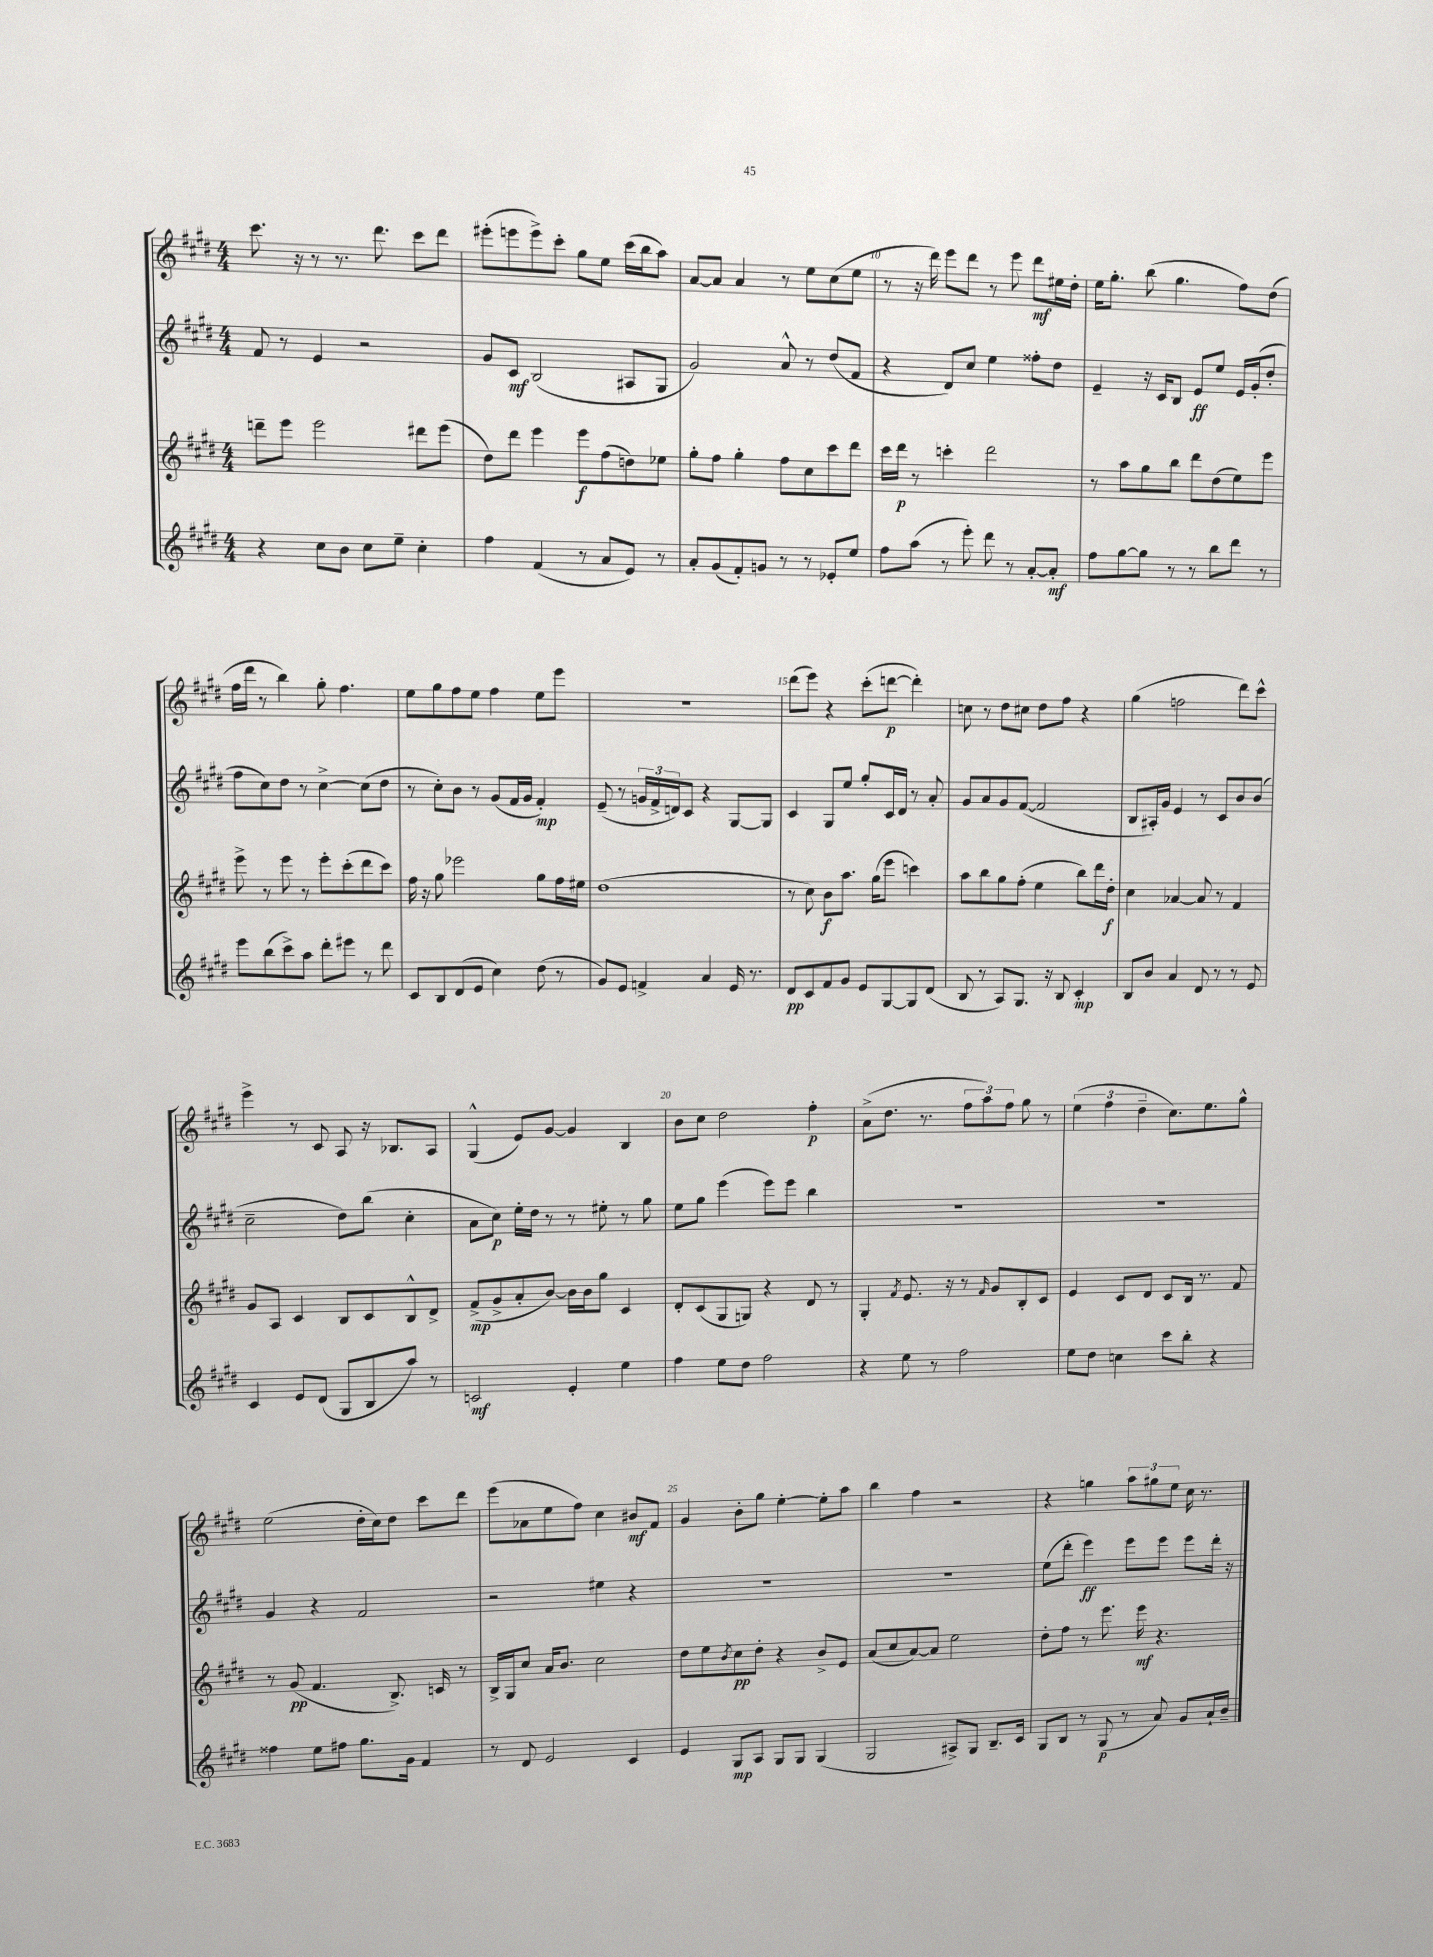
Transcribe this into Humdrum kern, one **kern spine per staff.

**kern	**kern	**kern	**kern
*staff4	*staff3	*staff2	*staff1
*clefG2	*clefG2	*clefG2	*clefG2
*k[f#c#g#d#]	*k[f#c#g#d#]	*k[f#c#g#d#]	*k[f#c#g#d#]
*M4/4	*M4/4	*M4/4	*M4/4
4r	8ddd~	8f#	8.ccc#
.	8eee	8r	.
.	.	.	16r
8cc#	2eee	4e	8r
8b	.	.	8.r
8cc#	.	2r	.
.	.	.	8.ddd#
8ee~	.	.	.
4cc#'	8ddd#	.	8ccc#
.	(8eee	.	8ddd#
=	=	=	=
4ff#	8dd#)	8g#	(8eee#'
.	8ddd#	8c#	8eee
(4f#	4eee	(2B	8eee^)
.	.	.	8ccc#'
8r	8eee	.	8gg#
8a	(8ff#	.	8ee
8e)	8dd)	8A#	(16ccc#
.	.	.	16bb
8r	8ee-	8G#	8aa)
=	=	=	=
8a'	8gg#'	2g#)	[8a
(8g#	8ff#	.	8a]
8f#')	4gg#'	.	4a
8g	.	.	.
8r	8ff#	8a^^	8r
8r	8cc#	8r	8ee
8e-'	8ccc#	(8dd#	(8cc#
8ee	8ddd#	8f#	8ee
=	=	=	=
8ff#	16ccc#	4r	8r
.	16ddd#	.	.
(8aa	8r	.	16r
.	.	.	16ddd#)
8r	4ccc'	8d#)	8eee
8eee')	.	8cc#	8ddd#
8ddd#	2ddd#	4ee	8r
8r	.	.	8eee
[8a'	.	8ff##'	8ddd#
8a']	.	8dd#	16ee#
.	.	.	16dd#'
=	=	=	=
8ff#	8r	4e~	16ee
.	.	.	8.gg#'
[8gg#	8aa	.	.
8gg#]	8gg#	16r	(8bb
.	.	16c#	.
8r	8bb	8B	4.gg#
8r	8ddd#	8e	.
8bb	(8dd#	8ee	.
8ddd#	8ee)	16e	8ff#)
.	.	(16g#'	.
8r	8eee	8dd#'	(8dd#
=	=	=	=
8eee	8eee^	8ff#	16ff#
.	.	.	16ddd#
(8bb	8r	8cc#)	8r
8ccc#^)	8eee	8dd#	4bb)
8aa	8r	8r	.
8ddd#'	8eee'	[4cc#^	8gg#'
8eee#	(8ccc#'	.	4.ff#
8r	8ddd#	(8cc#]	.
8ddd#	8ccc#)	8dd#	.
=	=	=	=
8c#	16ff#	8r	8ee
.	16r	.	.
8B	8gg#	8cc#')	8gg#
(8d#	2eee-	8b	8ff#
8e	.	8r	8ee
4cc#)	.	(8g#	4ff#
.	.	16f#	.
.	.	16g#	.
(8dd#	8gg#	4f#')	8ee
8r	16ff#	.	8eee
.	16ee#	.	.
=	=	=	=
8g#)	(1dd#	(8e~	1r
8e	.	8r	.
4f^	.	24g	.
.	.	24f#^	.
.	.	24d)	.
.	.	8c#	.
4a	.	4r	.
16e	.	[8G#	.
8.r	.	.	.
.	.	8G#]	.
=	=	=	=
8d#	8r	4c#	(8ddd#
8c#	8cc#)	.	8eee)
8f#	8b	8G#	4r
8g#	8.aa	8ee	.
8e	.	8gg#'	(8ccc#'
.	(16gg#	.	.
[8G#	8eee	16c#	[8ddd
.	.	16d#	.
8G#]	4ccc)	8r	4ddd'])
(8d#	.	8a'	.
=	=	=	=
8B	8aa	8g#	8cc
8r	8bb	8a	8r
8A)	8gg#	8g#	8dd#
8.G#	(8ff#'	([8f#	8cc#
.	4ee	2f#]	8dd#
16r	.	.	.
8B	.	.	8ff#
4c#'	8bb)	.	4r
.	16ddd#	.	.
.	16dd#'	.	.
=	=	=	=
8B	4cc#	8B	(4gg#
8b	.	16A#')	.
.	.	16g#	.
4a	[4a-	4e	2ff
8d#	8a-]	8r	.
8r	8r	8c#	.
8r	4f#	8b	8ddd#)
8e	.	(8b	8ccc#^^
=	=	=	=
4c#	8g#	2cc#~	4eee^
.	8A	.	.
8e	4c#	.	8r
(8d#	.	.	8c#
8G#	8B	8dd#)	8A
8B	8c#	(8bb	16r
.	.	.	8.B-
8aa)	8B^^	4cc#'	.
8r	8d#^	.	8A
=	=	=	=
2c	(8f#^	8a	(4G#^^
.	8g#^	8cc#)	.
.	8a'	16ee'	8e)
.	.	16dd#	.
.	[8b)	8r	[8g#
4e'	16b]	8r	4g#]
.	16b	.	.
.	8gg#	8ee#'	.
4ee	4c#	8r	4B
.	.	8gg#	.
=	=	=	=
4ff#	8d#'	8ee	8b
.	(8c#	8gg#	8cc#
8ee	8G#	(4eee	2dd#
8dd#	8G)	.	.
2ff#	4r	8eee)	.
.	.	8eee	.
.	8d#	4bb	4ff#'
.	8r	.	.
=	=	=	=
4r	4G#'	1r	(8a^
.	.	.	8.dd#
.	8qf#	.	.
8ee	8.e	.	.
.	.	.	8.r
8r	.	.	.
.	16r	.	.
2ff#	8r	.	12ff#
.	.	.	12aa)
.	16qqf#	.	.
.	8g#	.	.
.	.	.	12ff#
.	8B'	.	8gg#
.	8c#	.	8r
=	=	=	=
8ee	4e	1r	(6ee
8dd#	.	.	.
.	.	.	6ff#
4cc	8c#	.	.
.	.	.	6dd#~
.	8d#	.	.
8ccc#	8c#	.	8.cc#)
8bb'	16B	.	.
.	8.r	.	8.ee
4r	.	.	.
.	8f#	.	8gg#^^
=	=	=	=
4ff##	8r	4g#	(2ee
.	(8g#	.	.
8ee	4.f#	4r	.
8ff#	.	.	.
8.gg#	.	2f#	16dd#'
.	.	.	16cc#)
.	8.B^)	.	8dd#
16g#	.	.	.
4f#	.	.	8ccc#
.	16c	.	.
.	8r	.	8ddd#
=	=	=	=
8r	16B^	2r	(8eee
.	16G#	.	.
8d#	8cc#	.	8a-
2e	16a	.	8ee
.	8.b	.	.
.	.	.	8ff#)
.	2cc#	4ee#	4cc#
4c#	.	4r	8b#
.	.	.	8f#
=	=	=	=
4e	8dd#	1r	4g#
.	8ee	.	.
.	8qb	.	.
8G#	8cc#	.	8b'
8A	8dd#'	.	8gg#
8G#	4r	.	[4ee'
8G#	.	.	.
(4G#	8b^	.	8ee']
.	8e	.	8aa
=	=	=	=
2G#	(8a	1r	4bb
.	8cc#	.	.
.	[8a)	.	4ff#
.	8a]	.	.
8A#^)	2ee	.	2r
8G#	.	.	.
8.B~	.	.	.
16c#	.	.	.
=	=	=	=
8G#	8dd#'	(8ee	4r
8B	8ff#	8ddd#'	.
8r	8r	4eee)	4gg
(8G#	8.eee	.	.
8r	.	8eee	12aa
.	16eee	.	.
.	.	.	12gg#
8a)	4.r	8eee	.
.	.	.	12ee
8g#	.	8eee	16cc#
.	.	.	8.r
16a`	.	16ddd#'	.
16b~	.	16r	.
==	==	==	==
*-	*-	*-	*-
